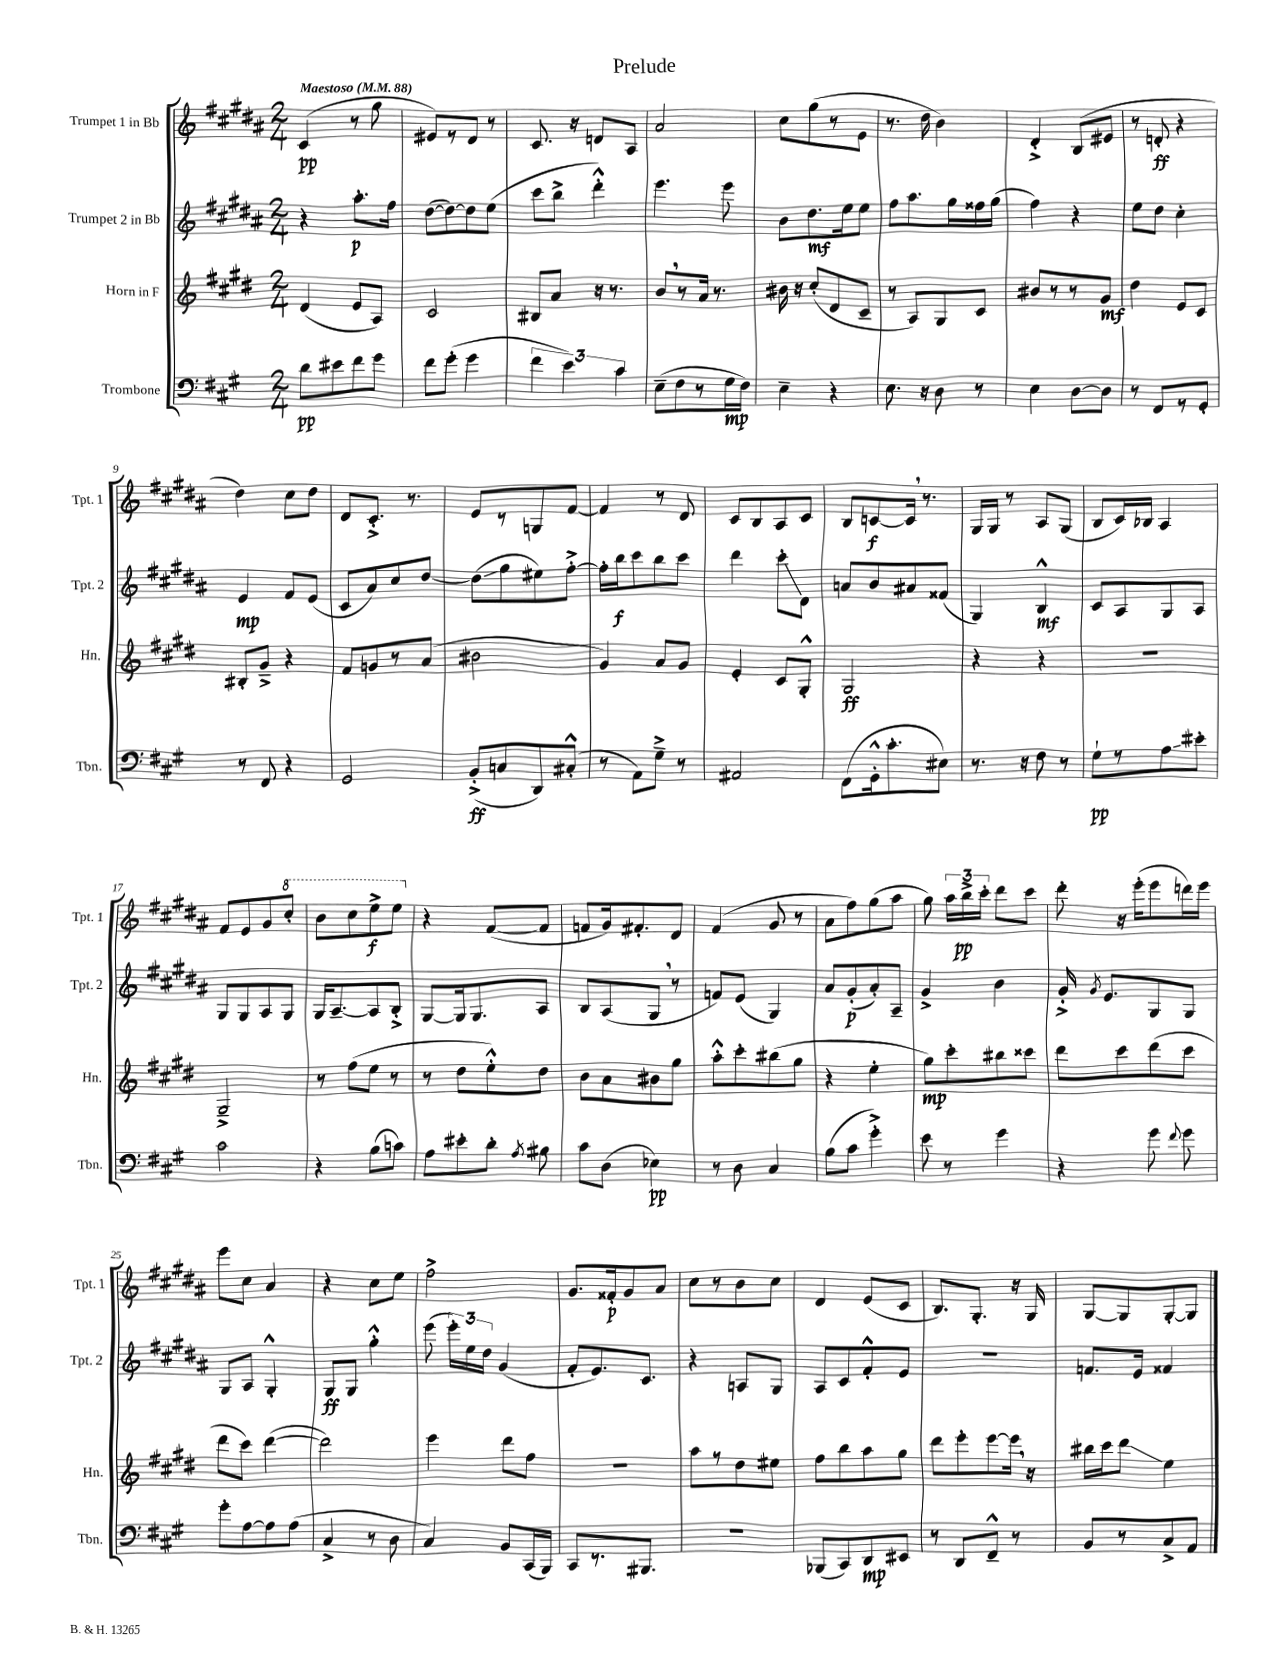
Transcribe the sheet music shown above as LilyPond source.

\header { title = "Prelude" }
<<
\new StaffGroup <<
\new Staff = "s0" \with { instrumentName = "Trumpet 1 in Bb" shortInstrumentName = "Tpt. 1" } {
    \clef treble \key b \major \numericTimeSignature \time 2/4 \tempo "Maestoso" 4 = 88
    \autoBeamOff cis'4\pp( r8 gis''8 |
    eis'8[) r8 dis'8] r8 |
    cis'8. r16 d'8[ ais8] |
    ais'2 |
    cis''8[ gis''8( r8 e'8] |
    r8. dis''16 b'4) |
    dis'4-.-> b8[( eis'8] |
    r8 d'8-.\ff r4 |
    dis''4) cis''8[ dis''8] |
    dis'8[ cis'8.]-.-> r8. |
    e'8[ r8 g8 fis'8]~ |
    fis'4 r8 dis'8 |
    cis'8[ b8 ais8 cis'8] |
    b8[ c'8~\f c'16] \breathe r8. |
    gis16[ gis16] r8 ais8[ gis8]( |
    b8[ cis'16) bes16] ais4 |
    fis'8[ e'8 gis'8 \ottava #1 cis'''8]-. |
    b''8[ cis'''8 e'''8->\f e'''8] \ottava #0 |
    r4 fis'8[~( fis'8] |
    f'8[ gis'16) fis'8.-. dis'8] |
    fis'4( gis'8 r8 |
    ais'8[ fis''8) gis''8( ais''8] |
    gis''8) \tuplet 3/2 { ais''16[ b''16->\pp cis'''16]-. } dis'''8[ cis'''8] |
    dis'''8-. r16 e'''16[-.( e'''8 d'''16) e'''16] |
    e'''8[ cis''8] ais'4 |
    r4 cis''8[ e''8] |
    fis''2-> |
    gis'8.[ fisis'16-.\p gis'8 ais'8] |
    cis''8[ r8 b'8 cis''8] |
    dis'4 e'8[( cis'8] |
    b8.[) gis8.]-. r16 gis16 |
    gis8[~ gis8 gis8~-. gis8] \bar "|." |
}
\new Staff = "s1" \with { instrumentName = "Trumpet 2 in Bb" shortInstrumentName = "Tpt. 2" } {
    \clef treble \key b \major \numericTimeSignature \time 2/4
    \autoBeamOff r4 ais''8.[-.\p fis''16] |
    dis''8[~( dis''8~) dis''8 e''8]( |
    cis'''8[ b''8]-> dis'''4-.-^) |
    e'''4. e'''8 |
    b'8[ dis''8.\mf e''16 e''8] |
    fis''8[ ais''8. gis''16 fisis''16 gis''16]( |
    fis''4) r4 |
    e''8[ dis''8] cis''4-. |
    e'4\mp fis'8[ e'8]( |
    cis'8[ ais'8) cis''8 dis''8]~ |
    dis''8[\glissando( gis''8 eis''8) fis''8]~-.-> |
    fis''16[-. b''16\f cis'''8 b''8 cis'''8] |
    dis'''4 cis'''8[-.\glissando dis'8] |
    a'8[ b'8 ais'8 fisis'8]( |
    gis4) b4-^\mf |
    cis'8[ ais8 gis8 ais8] |
    gis8[ gis8 ais8 gis8] |
    gis16[ ais8.~-- ais8 b8]-.-> |
    gis8[~ gis16 gis8. ais8] |
    b8[ ais8( gis8] \breathe r8 |
    f'8[) e'8]( gis4) |
    ais'8[ gis'8-.\p( ais'8-.) ais8]-- |
    gis'4-> b'4 |
    gis'16-.-> \acciaccatura { gis'8 } e'8.[ gis8 gis8] |
    gis8[ ais8] gis4-.-^ |
    gis8[\ff gis8] gis''4-.-^ |
    e'''8( \tuplet 3/2 { e'''16[-.) e''16 dis''16] } gis'4( |
    fis'8[-. e'8.) cis'8.] |
    r4 a8[ gis8] |
    ais8[ cis'8 fis'8-.-^ e'8] |
    R2 |
    f'8.[ e'16] fisis'4 \bar "|." |
}
\new Staff = "s2" \with { instrumentName = "Horn in F" shortInstrumentName = "Hn." } {
    \clef treble \key e \major \numericTimeSignature \time 2/4
    \autoBeamOff dis'4( e'8[ a8]) |
    cis'2 |
    bis8[ a'8] r16 r8. |
    b'8[ \breathe r8 a'16] r8. |
    bis'16 r16 cis''8[-.( dis'8 cis'8]-- |
    r8 a8[) gis8 cis'8] |
    bis'8[ r8 r8 gis'8]\mf |
    dis''4 e'8[ cis'8] |
    bis8[-. gis'8]---> r4 |
    fis'8[ g'8 r8 a'8]( |
    bis'2 |
    gis'4) a'8[ gis'8] |
    e'4-. cis'8[ gis8]-.-^ |
    gis2\ff |
    r4 r4 |
    r2 |
    gis2---> |
    r8 fis''8[( e''8] r8 |
    r8 dis''8[ e''8-.-^) dis''8] |
    b'8[ a'8 bis'8 gis''8] |
    a''8[-.-^ cis'''8-. bis''8( gis''8] |
    r4 e''4-. |
    gis''8[\mp) cis'''8-. bis''8 cisis'''8] |
    dis'''8[ cis'''8 dis'''8( cis'''8] |
    dis'''8[ cis'''8]) dis'''4~( |
    dis'''2) |
    e'''4 dis'''8[ fis''8] |
    R2 |
    a''8[ r8 dis''8 eis''8] |
    fis''8[ b''8 a''8 gis''8] |
    dis'''8[ e'''8-. e'''8~ e'''16] \breathe r16 |
    bis''16[ cis'''16 dis'''8]\glissando e''4 \bar "|." |
}
\new Staff = "s3" \with { instrumentName = "Trombone" shortInstrumentName = "Tbn." } {
    \clef bass \key a \major \numericTimeSignature \time 2/4
    \autoBeamOff d'8[\pp eis'8 fis'8 gis'8] |
    fis'8[ gis'8]-.( gis'4 |
    \tuplet 3/2 { fis'4 e'4) cis'4 } |
    e8[--( fis8 r8 gis16\mp fis16]) |
    e4-- r4 |
    e8. r16 d8 r8 |
    e4 d8[~ d8] |
    r8 fis,8[ r8 gis,8]-. |
    r8 fis,8 r4 |
    gis,2 |
    b,8[-.->\ff( c8 d,8) cis8]-.-^( |
    r8 a,8[) gis8]---> r8 |
    ais,2 |
    fis,8[( gis,16-.-^ cis'8.-. eis8]) |
    r8. r16 fis8 r8 |
    gis8[-!\pp r8 a8\glissando eis'8]-. |
    cis'2 |
    r4 b8[( c'8]) |
    a8[ eis'8-. d'8]-. \acciaccatura { a8 } bis8 |
    cis'8[ d8]( ees4\pp) |
    r8 d8 cis4 |
    b8[( cis'8] gis'4-.->) |
    e'8 r8 gis'4 |
    r4 gis'8 \appoggiatura { fis'8 } gis'8 |
    gis'8[-. a8~ a8 a8]( |
    cis4-> r8 d8 |
    cis4) b,8[ cis,16( b,,16]) |
    cis,8[ r8. bis,,8.] |
    R2 |
    bes,,8[( cis,8) d,8\mp eis,8] |
    r8 d,8[ fis,8]---^ r8 |
    b,8[ r8 cis8-> a,8] \bar "|." |
}
>>
>>
